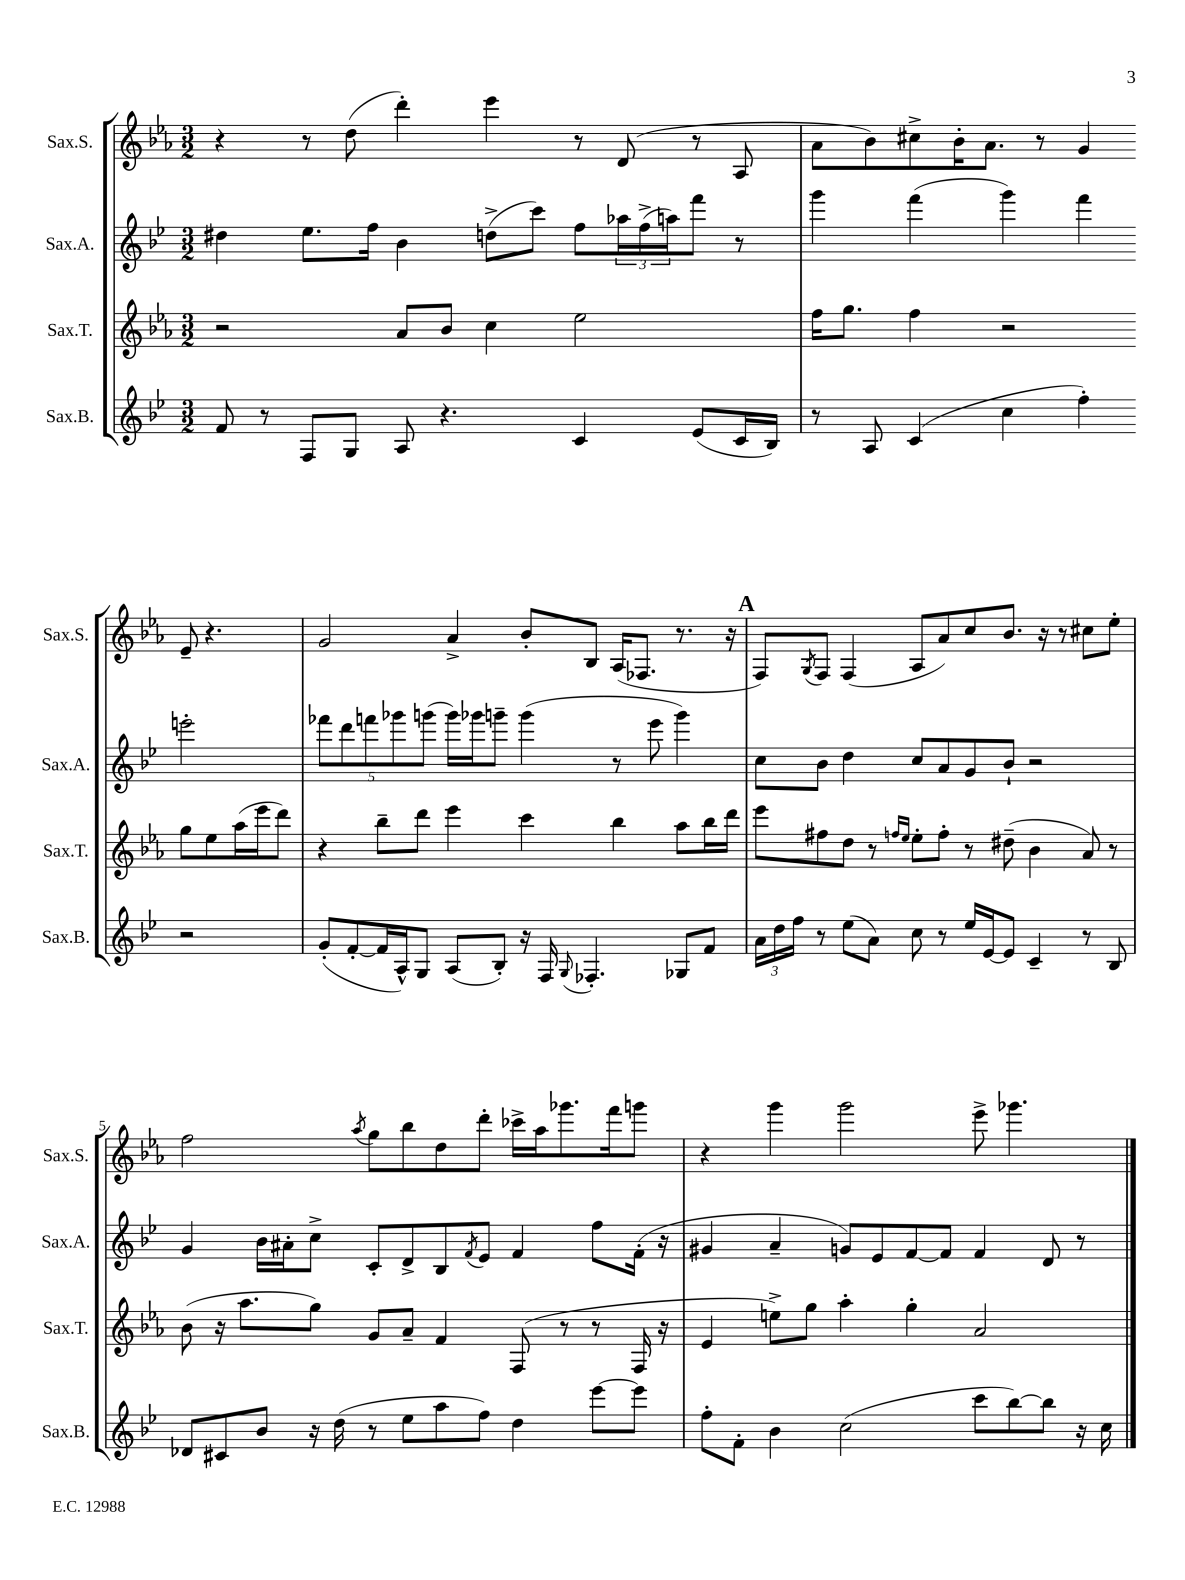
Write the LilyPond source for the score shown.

<<
\new StaffGroup <<
\new Staff = "s0" \with { instrumentName = "Sax.S." shortInstrumentName = "Sax.S." } {
    \clef treble \key ees \major \numericTimeSignature \time 3/2
    r4 r8 d''8( d'''4-.) ees'''4 r8 d'8( r8 aes8 |
    aes'8 bes'8) cis''8-> bes'16-. aes'8. r8 g'4 ees'8-- r4. |
    g'2 aes'4-> bes'8-. bes8 aes16( fes8. r8. r16 |
    \mark \markup { \bold "A" } f8) \acciaccatura { g8 } f8 f4( aes8 aes'8) c''8 bes'8. r16 r8 cis''8 ees''8-. |
    f''2 \acciaccatura { aes''8 } g''8 bes''8 d''8 d'''8-. ces'''16-> aes''16 ges'''8. f'''16 g'''8 |
    r4 g'''4 g'''2 ees'''8-> ges'''4. \bar "|." |
}
\new Staff = "s1" \with { instrumentName = "Sax.A." shortInstrumentName = "Sax.A." } {
    \clef treble \key bes \major \numericTimeSignature \time 3/2
    dis''4 ees''8. f''16 bes'4 d''8->( c'''8) f''8 \tuplet 3/2 { aes''16 f''16->( a''16) } f'''8 r8 |
    g'''4 f'''4( g'''4) f'''4 e'''2-. |
    \tuplet 5/4 { fes'''8 d'''8 f'''8 ges'''8 g'''8( } g'''16) ges'''16 g'''8-- g'''4( r8 ees'''8 g'''4) |
    \mark \markup { \bold "A" } c''8 bes'8 d''4 c''8 a'8 g'8 bes'8-! r2 |
    g'4 bes'16 ais'16-. c''8-> c'8-. d'8-> bes8 \acciaccatura { f'8 } ees'8 f'4 f''8 f'16-.( r16 |
    gis'4 a'4-- g'8) ees'8 f'8~ f'8 f'4 d'8 r8 \bar "|." |
}
\new Staff = "s2" \with { instrumentName = "Sax.T." shortInstrumentName = "Sax.T." } {
    \clef treble \key ees \major \numericTimeSignature \time 3/2
    r2 aes'8 bes'8 c''4 ees''2 |
    f''16 g''8. f''4 r2 g''8 ees''8 aes''16( ees'''16 d'''8) |
    r4 bes''8-- d'''8 ees'''4 c'''4 bes''4 aes''8 bes''16 d'''16 |
    \mark \markup { \bold "A" } ees'''8 fis''8 d''8 r8 \grace { f''16 ees''16 } ees''8-. f''8-. r8 dis''8--( bes'4 aes'8) r8 |
    bes'8( r16 aes''8. g''8) g'8 aes'8-- f'4 f8( r8 r8 f16 r16 |
    ees'4 e''8->) g''8 aes''4-. g''4-. aes'2 \bar "|." |
}
\new Staff = "s3" \with { instrumentName = "Sax.B." shortInstrumentName = "Sax.B." } {
    \clef treble \key bes \major \numericTimeSignature \time 3/2
    f'8 r8 f8 g8 a8 r4. c'4 ees'8( c'16 bes16) |
    r8 a8 c'4( c''4 f''4-.) r2 |
    g'8-.( f'8~-. f'16 a16-^) g8 a8( bes8-.) r16 f16 \appoggiatura { g8 } fes4.-. ges8 f'8 |
    \mark \markup { \bold "A" } \tuplet 3/2 { a'16 d''16 f''16 } r8 ees''8( a'8) c''8 r8 ees''16 ees'16~ ees'8 c'4-- r8 bes8 |
    des'8 cis'8 bes'8 r16 d''16( r8 ees''8 a''8 f''8) d''4 ees'''8~ ees'''8 |
    f''8-. f'8-. bes'4 c''2( c'''8 bes''8~) bes''8 r16 c''16 \bar "|." |
}
>>
>>
